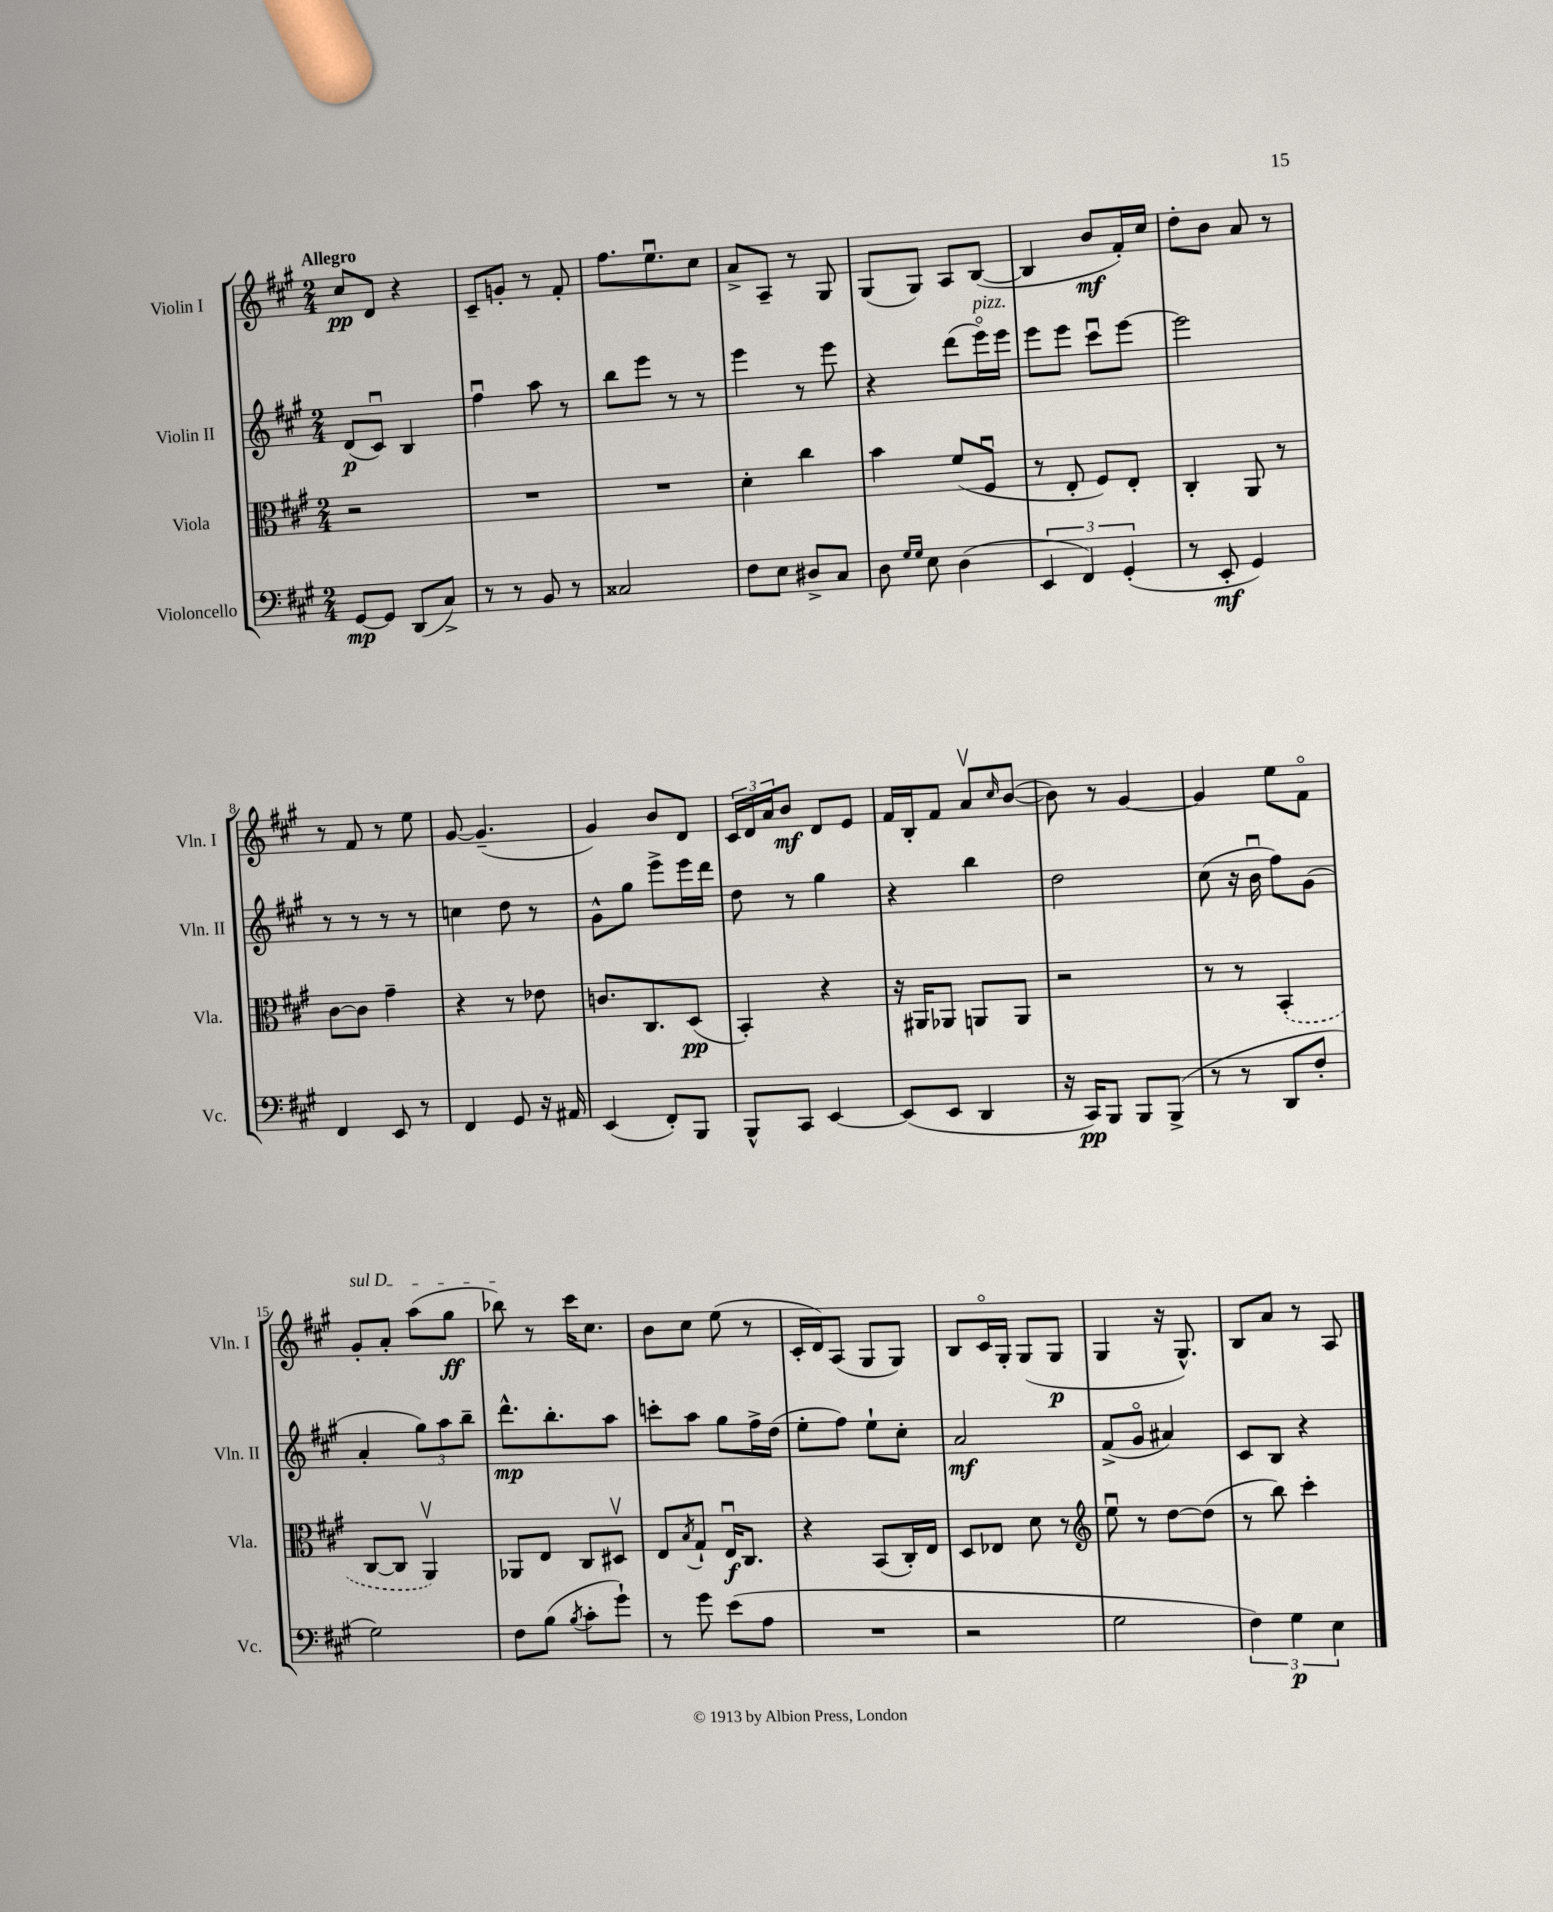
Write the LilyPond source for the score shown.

<<
\new StaffGroup <<
\new Staff = "s0" \with { instrumentName = "Violin I" shortInstrumentName = "Vln. I" } {
    \clef treble \key a \major \numericTimeSignature \time 2/4 \tempo "Allegro"
    cis''8\pp d'8 r4 |
    cis'8-- g'8-. r8 fis'8-. |
    fis''8. e''8.\downbow cis''8 |
    a'8-> a8-- r8 gis8 |
    gis8( gis8) a8 b8~( |
    b4 b'8\mf fis'16-.) cis''16 |
    d''8-. b'8 a'8 r8 |
    r8 fis'8 r8 e''8 |
    gis'8~ gis'4.--( |
    gis'4) b'8 d'8 |
    \tuplet 3/2 { cis'16 d'16 a'16 } b'8\mf d'8 e'8 |
    fis'16 b16-. fis'8 a'8\upbow \grace { cis''16 } b'8~( |
    b'8) r8 gis'4~ |
    gis'4 e''8 fis'8\flageolet |
    \once \override TextSpanner.bound-details.left.text = \markup { \italic "sul D" } gis'8-.\startTextSpan a'8-. a''8( gis''8\ff |
    bes''8\stopTextSpan) r8 cis'''16 cis''8. |
    b'8 cis''8 e''8( r8 |
    cis'16-. d'16) a8( gis8 gis8) |
    b8 cis'16\flageolet gis16-. gis8( gis8\p |
    gis4 r16 gis8.-^) |
    b8 a'8 r8 a8 \bar "|." |
}
\new Staff = "s1" \with { instrumentName = "Violin II" shortInstrumentName = "Vln. II" } {
    \clef treble \key a \major \numericTimeSignature \time 2/4
    d'8\p( cis'8\downbow) b4 |
    fis''4\downbow a''8 r8 |
    b''8 e'''8 r8 r8 |
    e'''4 r8 e'''8 |
    r4 d'''8( e'''16\flageolet^\markup { \italic "pizz." }) e'''16 |
    e'''8 e'''8 cis'''8\downbow e'''8~ |
    e'''2 |
    r8 r8 r8 r8 |
    c''4 d''8 r8 |
    gis'8-^ gis''8 e'''8-> e'''16 d'''16 |
    d''8 r8 gis''4 |
    r4 b''4 |
    d''2 |
    cis''8( r16 b'16\downbow fis''8) gis'8( |
    a'4-. \tuplet 3/2 { gis''8) a''8 b''8-- } |
    d'''8.-^\mp b''8.-. a''8 |
    c'''8-. a''8 gis''8 fis''16-> d''16( |
    e''8-. fis''8) e''8-! cis''8-. |
    a'2\mf |
    fis'8->( gis'8\flageolet ais'4) |
    cis'8 b8 r4 \bar "|." |
}
\new Staff = "s2" \with { instrumentName = "Viola" shortInstrumentName = "Vla." } {
    \clef alto \key a \major \numericTimeSignature \time 2/4
    r2 |
    R2 |
    R2 |
    d'4-. cis''4 |
    b'4 fis'8( fis8\downbow |
    r8 e8-. fis8) e8-. |
    cis4-. a,8 r8 |
    cis'8~ cis'8 gis'4-- |
    r4 r8 ees'8 |
    c'8. cis8. d8\pp( |
    b,4-.) r4 |
    r16 ais,16 aes,8 a,8 a,8 |
    r2 |
    r8 r8 \once \slurDashed b,4-.( |
    cis8~ cis8 a,4\upbow) |
    aes,8 e8 cis8 dis8\upbow |
    e8 \acciaccatura { b8 } gis8-! e16\downbow\f cis8. |
    r4 b,8( cis16-.) e16 |
    d8 ees8 d'8 r8 |
    \clef treble e''8\downbow r8 d''8~ d''8( |
    r8 b''8) cis'''4-. \bar "|." |
}
\new Staff = "s3" \with { instrumentName = "Violoncello" shortInstrumentName = "Vc." } {
    \clef bass \key a \major \numericTimeSignature \time 2/4
    gis,8~\mp gis,8 d,8( cis8->) |
    r8 r8 b,8 r8 |
    cisis2 |
    fis8 e8 dis8-> cis8 |
    d8 \grace { gis16 gis16 } e8 d4( |
    \tuplet 3/2 { e,4 fis,4) gis,4-.( } |
    r8 e,8-.\mf gis,4) |
    fis,4 e,8 r8 |
    fis,4 gis,8 r16 ais,16 |
    e,4( fis,8-.) b,,8 |
    b,,8-^ cis,8 e,4~ |
    e,8( e,8 d,4 |
    r16 cis,16\pp) b,,8 b,,8 b,,8->( |
    r8 r8 d,8 fis8-. |
    gis2) |
    fis8 b8( \acciaccatura { b8 } cis'8-. gis'8-!) |
    r8 gis'8 e'8( a8 |
    R2 |
    r2 |
    gis2 |
    \tuplet 3/2 { fis4) gis4\p e4 } \bar "|." |
}
>>
>>
